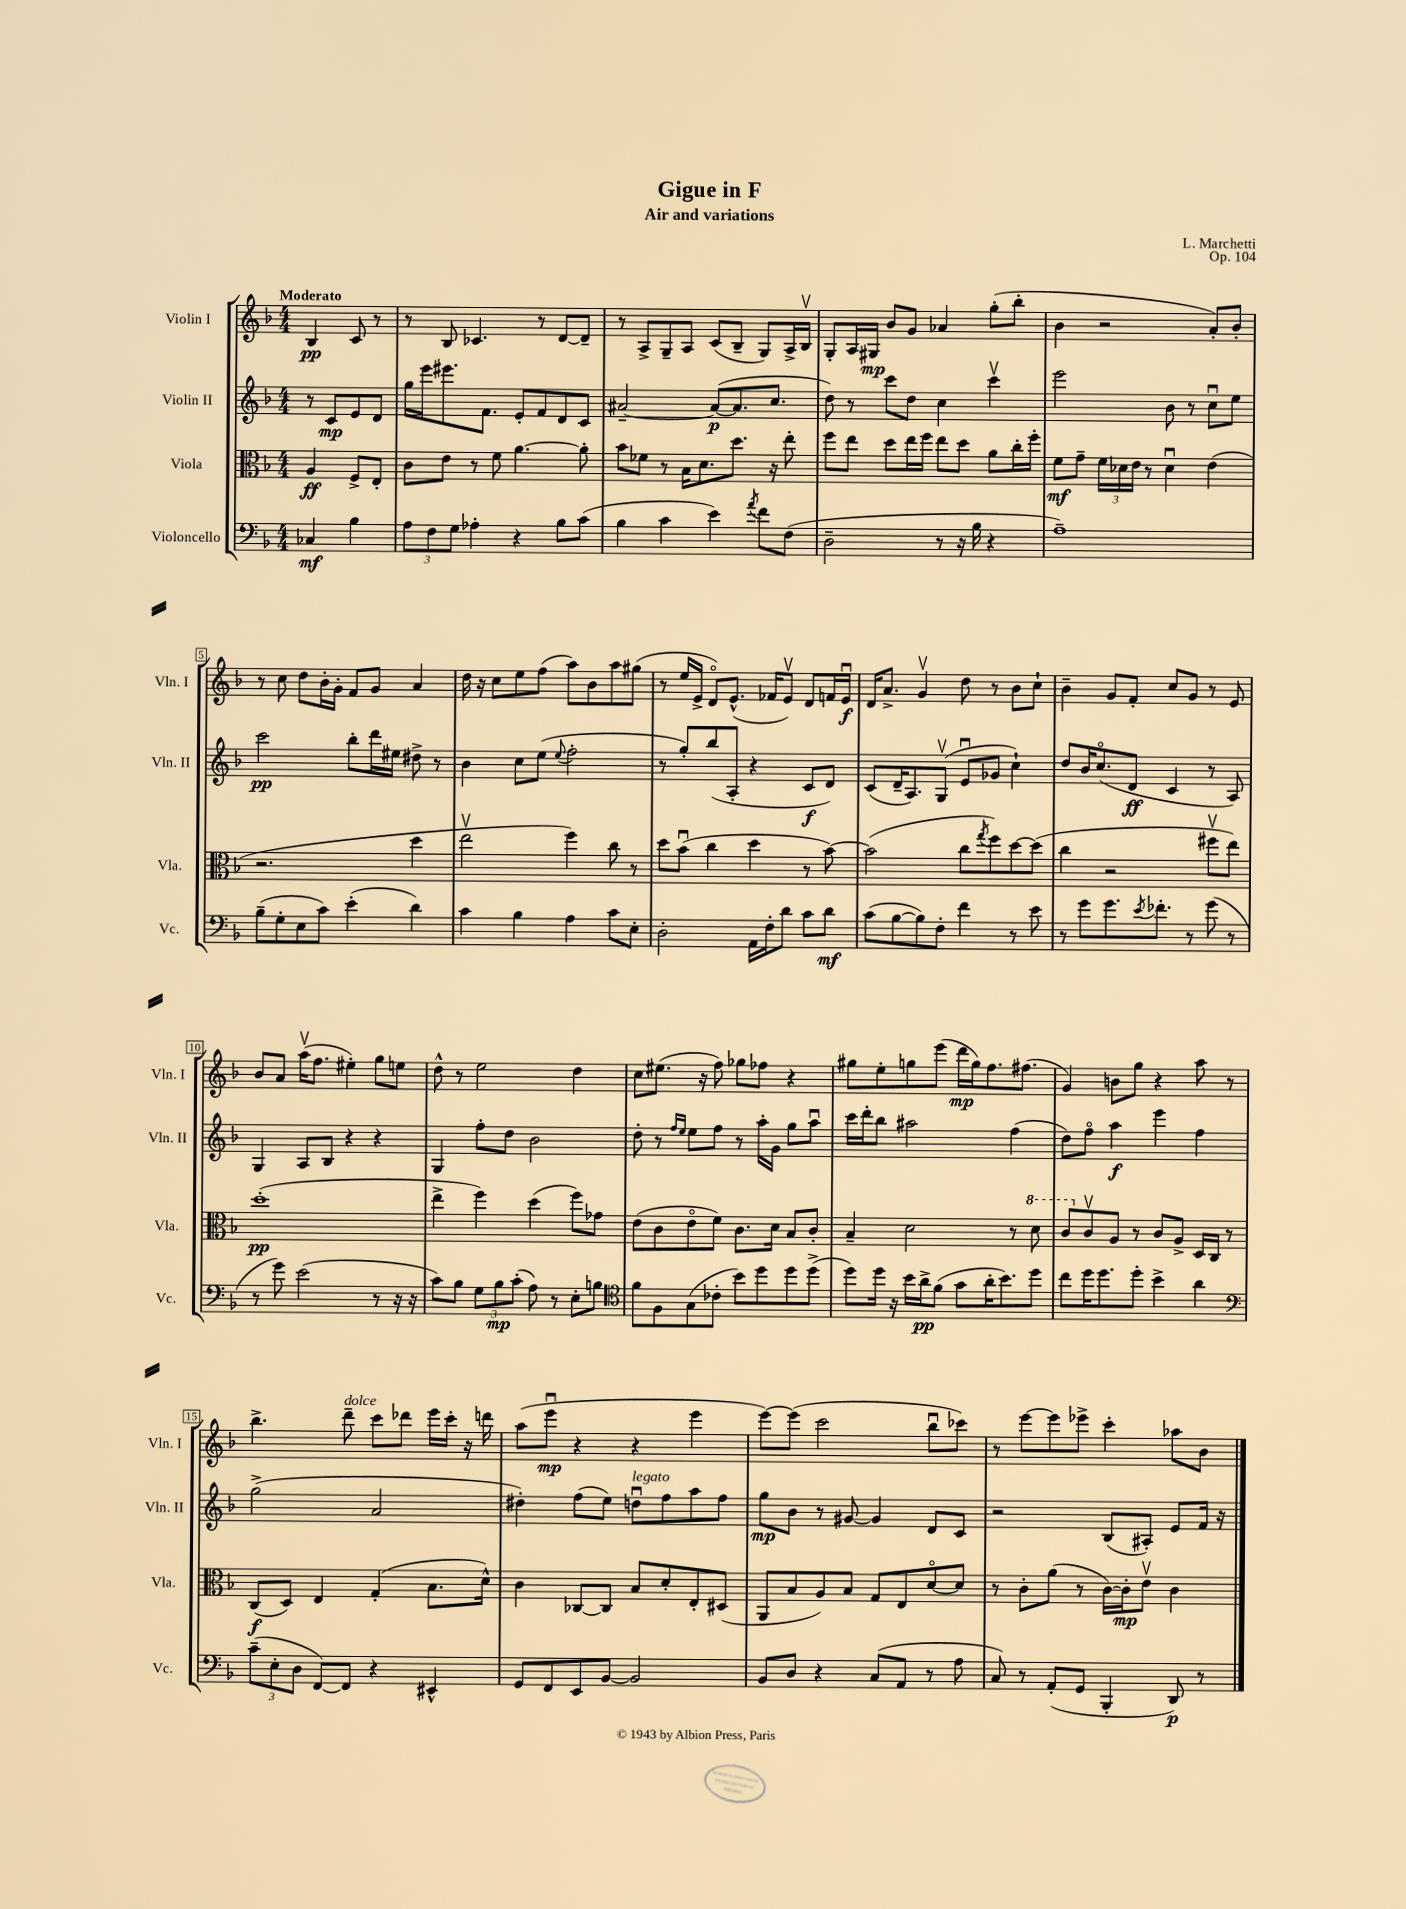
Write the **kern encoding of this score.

**kern	**dynam	**kern	**dynam	**kern	**dynam	**kern	**dynam
*part4	*part4	*part3	*part3	*part2	*part2	*part1	*part1
*staff4	*staff4	*staff3	*staff3	*staff2	*staff2	*staff1	*staff1
*I"Violoncello	*	*I"Viola	*	*I"Violin II	*	*I"Violin I	*
*I'Vc.	*	*I'Vla.	*	*I'Vln. II	*	*I'Vln. I	*
*clefF4	*	*clefC3	*	*clefG2	*	*clefG2	*
*k[b-]	*	*k[b-]	*	*k[b-]	*	*k[b-]	*
*M4/4	*	*M4/4	*	*M4/4	*	*M4/4	*
=	=	=	=	=	=	=	=
!	!	!	!	!	!	!LO:TX:a:B:t=Moderato	!
4C-X/	mf	4A/	ff	8r	.	4B-/	pp
.	.	.	.	8c/L	mp	.	.
4B-\	.	8F^/L	.	8e/	.	8c/	.
.	.	8E'/J	.	8d/J	.	8r	.
=1	=1	=1	=1	=1	=1	=1	=1
12A\L	.	8c\L	.	16gg\LL	.	8r	.
.	.	.	.	16eee\J	.	.	.
12F\	.	.	.	.	.	.	.
.	.	8e\J	.	8.eee#X\	.	8B-/	.
12G\J	.	.	.	.	.	.	.
4A-X'\	.	8r	.	.	.	4.c-X/	.
.	.	.	.	8.f\J	.	.	.
.	.	8f\	.	.	.	.	.
4r	.	[4.a\	.	8e'/L	.	.	.
.	.	.	.	8f/	.	8r	.
8B-\L	.	.	.	8d/	.	[8d/L	.
(8c\J	.	8a'\]	.	8c/J	.	8d~/J]	.
=2	=2	=2	=2	=2	=2	=2	=2
4B-\	.	8b-\L	.	[2a#X~/	.	8r	.
.	.	8f-X\J	.	.	.	8A^/L	.
4c\	.	8r	.	.	.	8G~/	.
.	.	16B-\KL	.	.	.	8A/J	.
.	.	8.d\	.	.	.	.	.
4e\)	.	.	.	(8a#/L_	p	(8c/L	.
.	.	8.dd\J	.	8.a#/]	.	8B-~/J	.
8qa/	.	.	.	.	.	.	.
8f\L	.	.	.	.	.	8G/L)	.
.	.	16r	.	8.cc/J	.	.	.
(8F\J	.	8ee'\	.	.	.	16A^/L	.
.	.	.	.	.	.	16B-v/JJ	.
=3	=3	=3	=3	=3	=3	=3	=3
2D~\	.	8ff\L	.	8dd\)	.	8G'/L	.
.	.	8ee\J	.	8r	.	16A/L	.
.	.	.	.	.	.	16G#X/JJ	mp
.	.	8dd\L	.	8ccc\L	.	8b-/L	.
.	.	16ee\L	.	8dd\J	.	8g/J	.
.	.	16ff\JJ	.	.	.	.	.
8r	.	8ee\L	.	4cc\	.	4a-X/	.
16r	.	8dd\J	.	.	.	.	.
16B-\	.	.	.	.	.	.	.
4r	.	8a\L	.	4cccv\	.	(8gg'\L	.
.	.	16cc'\L	.	.	.	8bb-'\J	.
.	.	16ff'\JJ	.	.	.	.	.
=4	=4	=4	=4	=4	=4	=4	=4
1A~)	.	8f\L	mf	2eee\	.	4b-\	.
.	.	8g~\J	.	.	.	.	.
.	.	24f\LL	.	.	.	2r	.
.	.	24d-X\	.	.	.	.	.
.	.	24e\JJ	.	.	.	.	.
.	.	8r	.	.	.	.	.
.	.	4d-u\	.	8b-\	.	.	.
.	.	.	.	8r	.	.	.
.	.	(4e\	.	8ccu\L	.	8a'/L)	.
.	.	.	.	8ee\J	.	8b-'/J	.
!!LO:LB:g=z
=5	=5	=5	=5	=5	=5	=5	=5
(8B-~\L	.	2.r	.	2ccc\	pp	8r	.
8G'\	.	.	.	.	.	8cc\	.
8E\	.	.	.	.	.	8dd\L	.
8c\J)	.	.	.	.	.	16b-'\L	.
.	.	.	.	.	.	16g'\JJ	.
(4e'\	.	.	.	8bb-'\L	.	8f/L	.
.	.	.	.	16ddd\L	.	8g/J	.
.	.	.	.	16ee#X\JJ	.	.	.
4d\)	.	4dd\	.	8dd#X^\	.	4a/	.
.	.	.	.	8r	.	.	.
=6	=6	=6	=6	=6	=6	=6	=6
4c\	.	2eev\	.	4b-\	.	16dd\	.
.	.	.	.	.	.	16r	.
.	.	.	.	.	.	8cc\L	.
4B-\	.	.	.	8cc\L	.	8ee\	.
.	.	.	.	(8ee\J	.	(8ff\J	.
.	.	.	.	8qqee/	.	.	.
4A\	.	4ff\)	.	2ff'\	.	8aa\L)	.
.	.	.	.	.	.	8b-\	.
8c\L	.	8cc\	.	.	.	8aa\	.
8E'\J	.	8r	.	.	.	(8gg#X\J	.
=7	=7	=7	=7	=7	=7	=7	=7
2D'\	.	8dd\L	.	8r	.	8r	.
.	.	(8b-u\J	.	8gg'/L)	.	16ee/LL	.
.	.	.	.	.	.	16e^/JJ	.
.	.	4cc\	.	(8bb-/	.	8d/L)	.
.	.	.	.	8A'/J	.	(8.e^^/J	.
16AA\LL	.	4dd\	.	4r	.	.	.
16F'\J	.	.	.	.	.	16f-X/KL	.
8d\J	.	.	.	.	.	8ev/J)	.
8c\L	.	8r	.	8c/L	f	8d/L	.
8d\J	mf	[8b-\)	.	8d/J)	.	16fn/L	.
.	.	.	.	.	.	16eu/JJ	f
=8	=8	=8	=8	=8	=8	=8	=8
(8c\L	.	(2b-\]	.	(8c/L	.	16d/KL	.
.	.	.	.	.	.	8.a^/J	.
[8B-\	.	.	.	16d~/K	.	.	.
.	.	.	.	8.A/)	.	.	.
8B-\])	.	.	.	.	.	4gv/	.
8F'\J	.	.	.	(8Gv/J	.	.	.
4f\	.	8cc\L	.	8eu/L	.	8dd\	.
.	.	8qgg/	.	.	.	.	.
.	.	8ff\)	.	8g-X/J	.	8r	.
8r	.	[8dd\	.	4cc`\)	.	8b-\L	.
8e\	.	(8dd\J]	.	.	.	8cc`\J	.
=9	=9	=9	=9	=9	=9	=9	=9
8r	.	4cc\	.	8dd/L	.	4b-~\	.
8g\L	.	.	.	16b-/K	.	.	.
.	.	.	.	(8.cc/	.	.	.
8.g\	.	2r	.	.	.	8g/L	.
.	.	.	.	8d/J	ff	8f'/J	.
8qe/	.	.	.	.	.	.	.
8.f-X'\J	.	.	.	.	.	.	.
.	.	.	.	4c/	.	8cc/L	.
8r	.	.	.	.	.	8g/J	.
(8g\	.	8ff#Xv\L	.	8r	.	8r	.
8r	.	8ee\J)	.	8A/)	.	8e/	.
!!LO:LB:g=z
=10	=10	=10	=10	=10	=10	=10	=10
8r	.	(1dd'	pp	4G/	.	8b-/L	.
8g\)	.	.	.	.	.	8a/J	.
(2e\	.	.	.	8A/L	.	(16aav\KL	.
.	.	.	.	.	.	8.ff\J	.
.	.	.	.	8B-/J	.	.	.
.	.	.	.	4r	.	4ee#X'\)	.
8r	.	.	.	4r	.	8gg\L	.
16r	.	.	.	.	.	8een\J	.
16r	.	.	.	.	.	.	.
=11	=11	=11	=11	=11	=11	=11	=11
8c\L)	.	4ee^\	.	4G/	.	8dd^^\	.
8B-\J	.	.	.	.	.	8r	.
12G\L	.	4ff\)	.	8ff'\L	.	2ee\	.
12B-\	mp	.	.	.	.	.	.
.	.	.	.	8dd\J	.	.	.
(12c'\J	.	.	.	.	.	.	.
8A\)	.	(4dd\	.	2b-\	.	.	.
8r	.	.	.	.	.	.	.
8E'\L	.	8ff\L)	.	.	.	4dd\	.
8Bn\J	.	8g-X\J	.	.	.	.	.
=12	=12	=12	=12	=12	=12	=12	=12
*clefC4	*	*	*	*	*	*	*
8f\L	.	(8e\L	.	8dd'\	.	8cc\L	.
8F\	.	8c\	.	8r	.	(8.ee#X\J	.
.	.	.	.	16qqff/LL	.	.	.
.	.	.	.	16qqee/JJ	.	.	.
(8G\	.	8e\	.	8ee\L	.	.	.
.	.	.	.	.	.	16r	.
8c-X'\J	.	8f\J)	.	8ff\J	.	8ff\)	.
8b-\L)	.	8.c\L	.	8r	.	8gg-X\L	.
8dd\	.	.	.	16aa'\LL	.	8ff-X\J	.
.	.	16d\Jk	.	16g\JJ	.	.	.
8dd\	.	8B-/L	.	8gg\L	.	4r	.
(8dd^\J	.	8c'/J	.	8aau\J	.	.	.
=13	=13	=13	=13	=13	=13	=13	=13
8dd\L)	.	4B-~/	.	16ccc\LL	.	8gg#X\L	.
.	.	.	.	16ddd'\J	.	.	.
16dd\Jk	.	.	.	8bb-\J	.	8ee'\	.
16r	.	.	.	.	.	.	.
16b-\LL	.	2d\	.	2aa#X\	.	8ggn\	.
16a^\J	pp	.	.	.	.	.	.
(8f\J	.	.	.	.	.	(8eee\J	.
8g\L	.	.	.	.	.	16ddd\LL	mp
.	.	.	.	.	.	16gg\J)	.
16a'\K	.	.	.	.	.	8.ff\	.
8.b-\)	.	.	.	.	.	.	.
.	.	8r	.	(4ff\	.	.	.
.	.	.	.	.	.	(8.ff#X\J	.
*	*	*8va	*	*	*	*	*
8dd\J	.	8dd\	.	.	.	.	.
=14	=14	=14	=14	=14	=14	=14	=14
8cc\L	.	8cc/L	.	8dd\L)	.	4g/)	.
*	*	*X8va	*	*	*	*	*
16dd\K	.	8cv/	.	8ff\J	.	.	.
8.dd\	.	.	.	.	.	.	.
.	.	8A/J	.	4aa\	f	8bn\L	.
8dd'\J	.	8r	.	.	.	8gg\J	.
4b-^\	.	8c/L	.	4eee\	.	4r	.
.	.	8A^/J	.	.	.	.	.
4a\	.	16D/LL	.	4ff\	.	8aa\	.
.	.	16C/JJ	.	.	.	.	.
.	.	8r	.	.	.	8r	.
!!LO:LB:g=z
=15	=15	=15	=15	=15	=15	=15	=15
*clefF4	*	*	*	*	*	*	*
(12c~\L	.	(8C/L	f	(2gg^\	.	4.bb-^\	.
12E'\	.	.	.	.	.	.	.
.	.	8D/J)	.	.	.	.	.
12D\J	.	.	.	.	.	.	.
[8FF/L)	.	4E/	.	.	.	.	.
!	!	!	!	!	!	!LO:TX:a:i:t=dolce	!
8FF/J]	.	.	.	.	.	8ddd~\	.
4r	.	(4G'/	.	2a/	.	8ccc\L	.
.	.	.	.	.	.	8ddd-X\J	.
4EE#X^^/	.	8.B-\L	.	.	.	16eee\LL	.
.	.	.	.	.	.	16ccc'\JJ	.
.	.	.	.	.	.	16r	.
.	.	16d^^\Jk)	.	.	.	16dddn\	.
=16	=16	=16	=16	=16	=16	=16	=16
8GG/L	.	4c\	.	4dd#X'\)	.	(8aa\L	.
8FF/	.	.	.	.	.	8eeeu\J	mp
8EE/	.	[8C-X/L	.	(8ff\L	.	4r	.
[8BB-/J	.	8C-/J]	.	8ee\J)	.	.	.
!	!	!	!	!LO:TX:a:i:t=legato	!	!	!
2BB-/]	.	8B-/L	.	8ddnu\L	.	4r	.
.	.	8d'/	.	8ff\	.	.	.
.	.	8E'/	.	8aa\	.	4eee\	.
.	.	(8D#X/J	.	8ff\J	.	.	.
=17	=17	=17	=17	=17	=17	=17	=17
8BB-/L	.	8AA/L	.	8gg\L	mp	[8eee\L)	.
8D/J	.	8B-/	.	8b-\J	.	(8eee\J]	.
4r	.	8A/)	.	8r	.	2ccc\	.
.	.	8B-/J	.	[8g#X/	.	.	.
(8C/L	.	8G/L	.	4g#/]	.	.	.
8AA/J	.	8E/	.	.	.	.	.
8r	.	[8d/	.	8d/L	.	8bb-u\L	.
8A\	.	8d/J]	.	8c/J	.	8ccc-X\J)	.
=18	=18	=18	=18	=18	=18	=18	=18
8C/)	.	8r	.	2r	.	8r	.
8r	.	8c'\L	.	.	.	[8eee\L	.
(8AA'/L	.	(8a\J	.	.	.	8eee\]	.
8GG/J	.	8r	.	.	.	8eee-X^\J	.
4BBB-'/	.	[16c\LL)	.	(8B-/L	.	4ccc'\	.
.	.	16c'\J]	mp	.	.	.	.
.	.	8ev\J	.	8A#X'/J)	.	.	.
8DD/)	p	4c\	.	8e/L	.	8aa-X\L	.
8r	.	.	.	16f/Jk	.	8b-\J	.
.	.	.	.	16r	.	.	.
==	==	==	==	==	==	==	==
*-	*-	*-	*-	*-	*-	*-	*-
